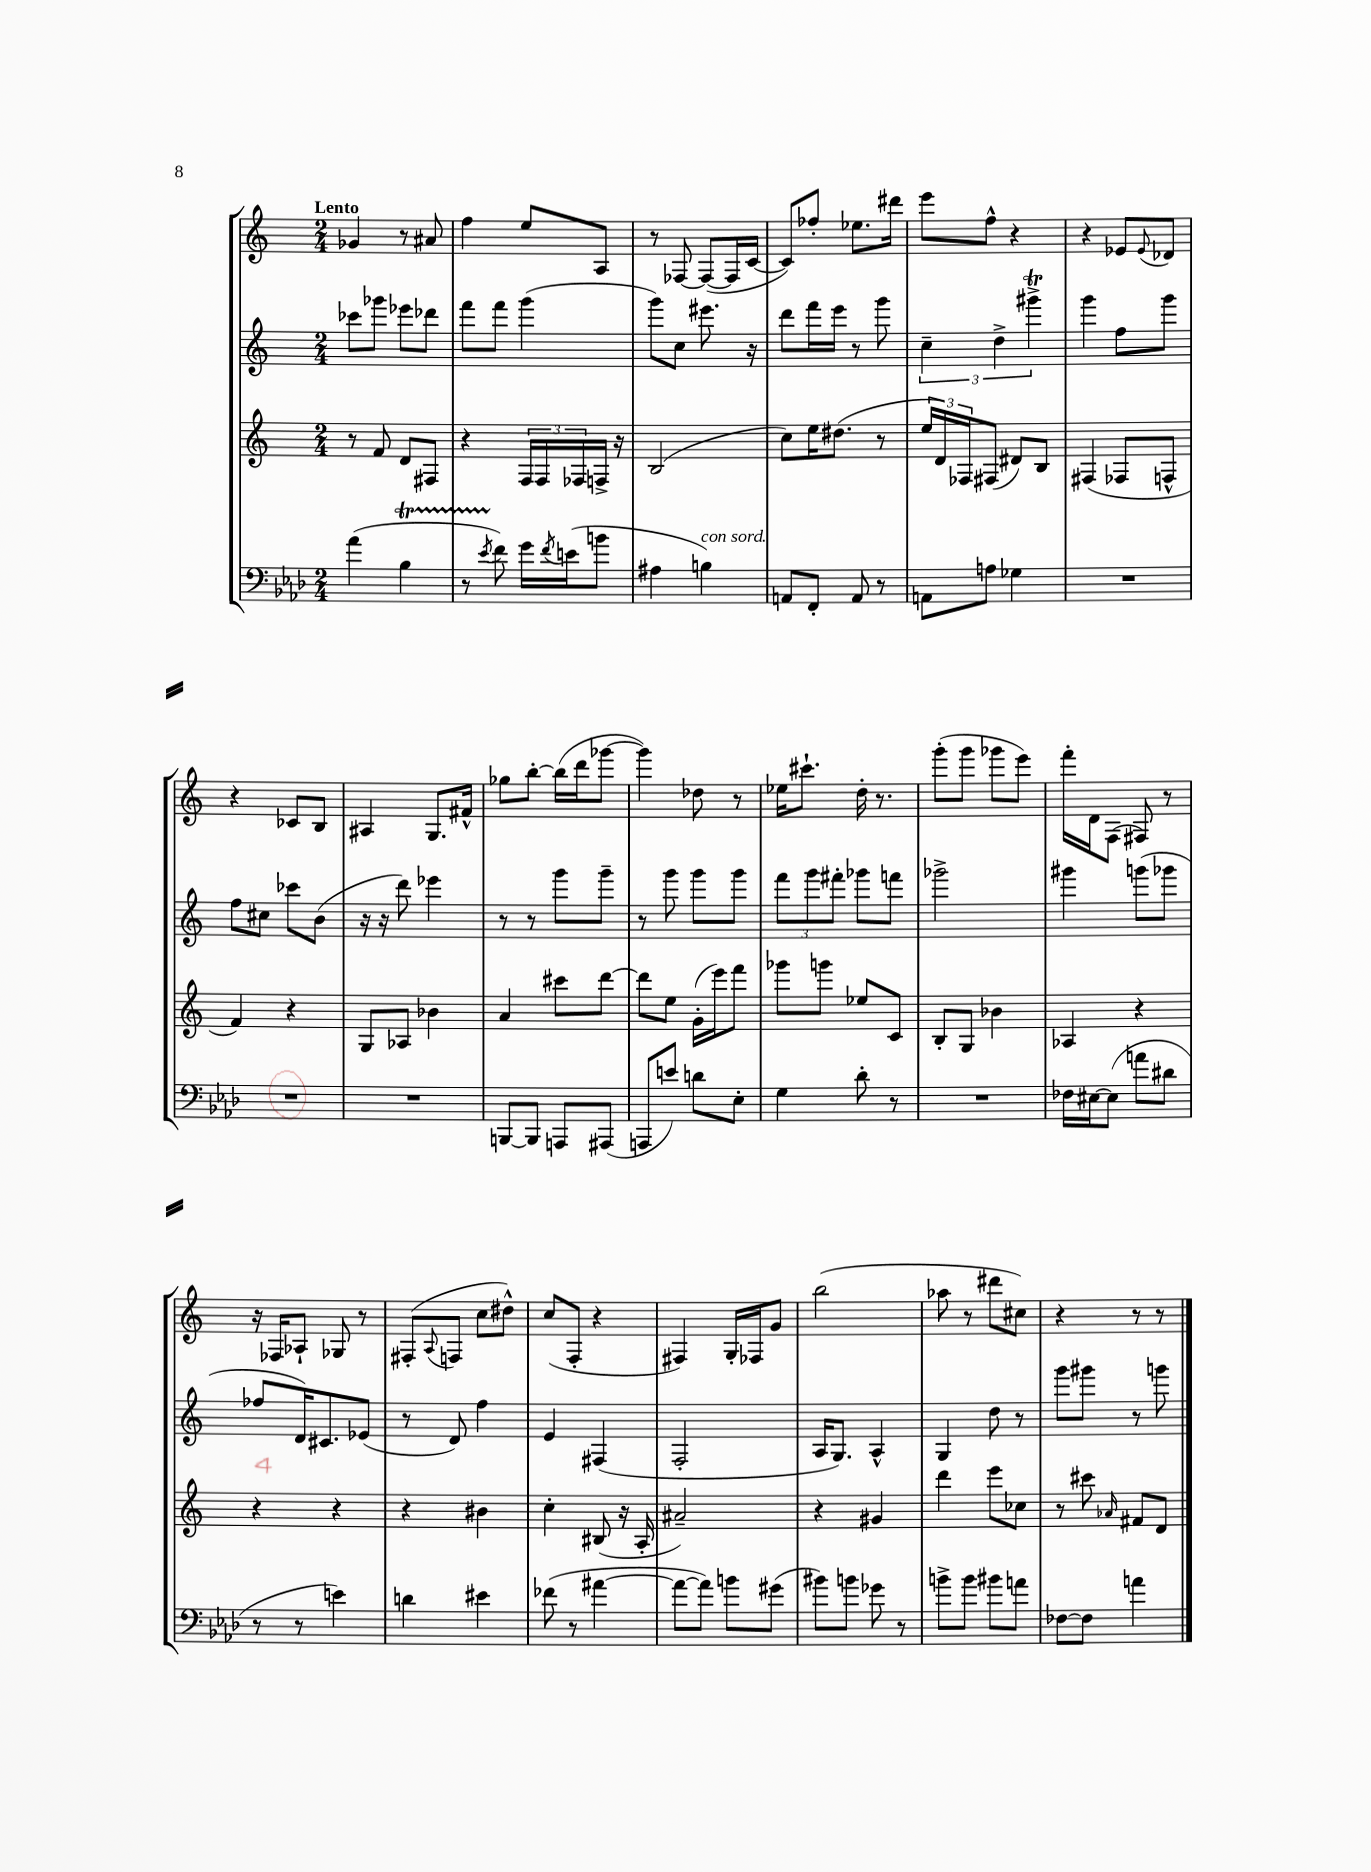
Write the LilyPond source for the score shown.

<<
\new StaffGroup <<
\new Staff = "s0" {
    \clef treble \key c \major \numericTimeSignature \time 2/4 \tempo "Lento"
    ges'4 r8 ais'8 |
    f''4 e''8 a8 |
    r8 fes8~ fes8~( fes16 c'16~ |
    c'8) fes''8-. ees''8. dis'''16 |
    e'''8 f''8-^ r4 |
    r4 ees'8 \appoggiatura { ees'8 } des'8 |
    r4 ces'8 b8 |
    ais4 g8. fis'16-^ |
    ges''8 b''8~-. b''16( d'''16 ges'''8~ |
    ges'''4) des''8 r8 |
    ees''16 cis'''8.-! d''16-. r8. |
    g'''8-.( g'''8 ges'''8 e'''8) |
    f'''16-. d'16 f8( fis8) r8 |
    r16 fes16 aes8-! ges8 r8 |
    fis8-.( \appoggiatura { a8 } f8 c''8 dis''8-^) |
    c''8( f8-. r4 |
    fis4) g16-. fes16 g'8 |
    b''2( |
    aes''8 r8 dis'''8 cis''8) |
    r4 r8 r8 \bar "|." |
}
\new Staff = "s1" {
    \clef treble \key c \major \numericTimeSignature \time 2/4
    ces'''8 ges'''8 ees'''8 des'''8 |
    f'''8 f'''8 g'''4( |
    g'''8) c''8 eis'''8. r16 |
    d'''8 f'''16 e'''16 r8 g'''8 |
    \tuplet 3/2 { c''4-- d''4-> gis'''4->\trill } |
    g'''4 f''8 g'''8 |
    f''8 cis''8 ces'''8 b'8( |
    r16 r16 d'''8) ees'''4 |
    r8 r8 g'''8 g'''8-- |
    r8 g'''8 g'''8 g'''8 |
    \tuplet 3/2 { f'''8 g'''8 fis'''8-. } ges'''8 f'''8 |
    ges'''2-> |
    gis'''4 g'''8( ges'''8 |
    fes''8 d'16) cis'8. ees'8( |
    r8 d'8) f''4 |
    e'4 fis4( |
    f2-. |
    a16 g8.) a4-^ |
    g4 d''8 r8 |
    g'''8 gis'''8 r8 g'''8 \bar "|." |
}
\new Staff = "s2" {
    \clef treble \key c \major \numericTimeSignature \time 2/4
    r8 f'8 d'8 fis8 |
    r4 \tuplet 3/2 { f16 f16 fes16 } f16-> r16 |
    b2( |
    c''8) e''16 dis''8.( r8 |
    \tuplet 3/2 { e''16 d'16) fes16 } fis8( dis'8) b8 |
    fis4( fes8 f8-^ |
    f'4) r4 |
    g8 aes8 bes'4 |
    a'4 cis'''8 d'''8~ |
    d'''8 e''8 g'16-.( e'''16) f'''8 |
    ges'''8 g'''8 ees''8 c'8 |
    b8-. g8 bes'4 |
    aes4 r4 |
    r4 r4 |
    r4 bis'4 |
    c''4-. bis8( r16 a16-. |
    ais'2--) |
    r4 gis'4 |
    d'''4 e'''8 ces''8 |
    r8 cis'''8 \grace { aes'16 } fis'8 d'8 \bar "|." |
}
\new Staff = "s3" {
    \clef bass \key aes \major \numericTimeSignature \time 2/4
    aes'4( bes4\startTrillSpan |
    r8 \acciaccatura { ees'8 } f'8\stopTrillSpan) g'16 \acciaccatura { f'8 } e'16( b'8 |
    ais4 b4^\markup { \italic "con sord." }) |
    a,8 f,8-. a,8 r8 |
    a,8 a8 ges4 |
    R2 |
    R2 |
    R2 |
    b,,8~ b,,8 a,,8 ais,,8( |
    a,,8 e'8) d'8 ees8-. |
    g4 des'8-. r8 |
    R2 |
    fes16 eis16~ eis8( a'8 dis'8 |
    r8 r8 e'4) |
    d'4 eis'4 |
    fes'8( r8 ais'4~ |
    ais'8~ ais'8) b'8 gis'8( |
    bis'8) b'8 ges'8 r8 |
    b'8-> b'8 bis'8 a'8 |
    fes8~ fes8 a'4 \bar "|." |
}
>>
>>
\layout { \context { \Score \remove "Bar_number_engraver" } }
